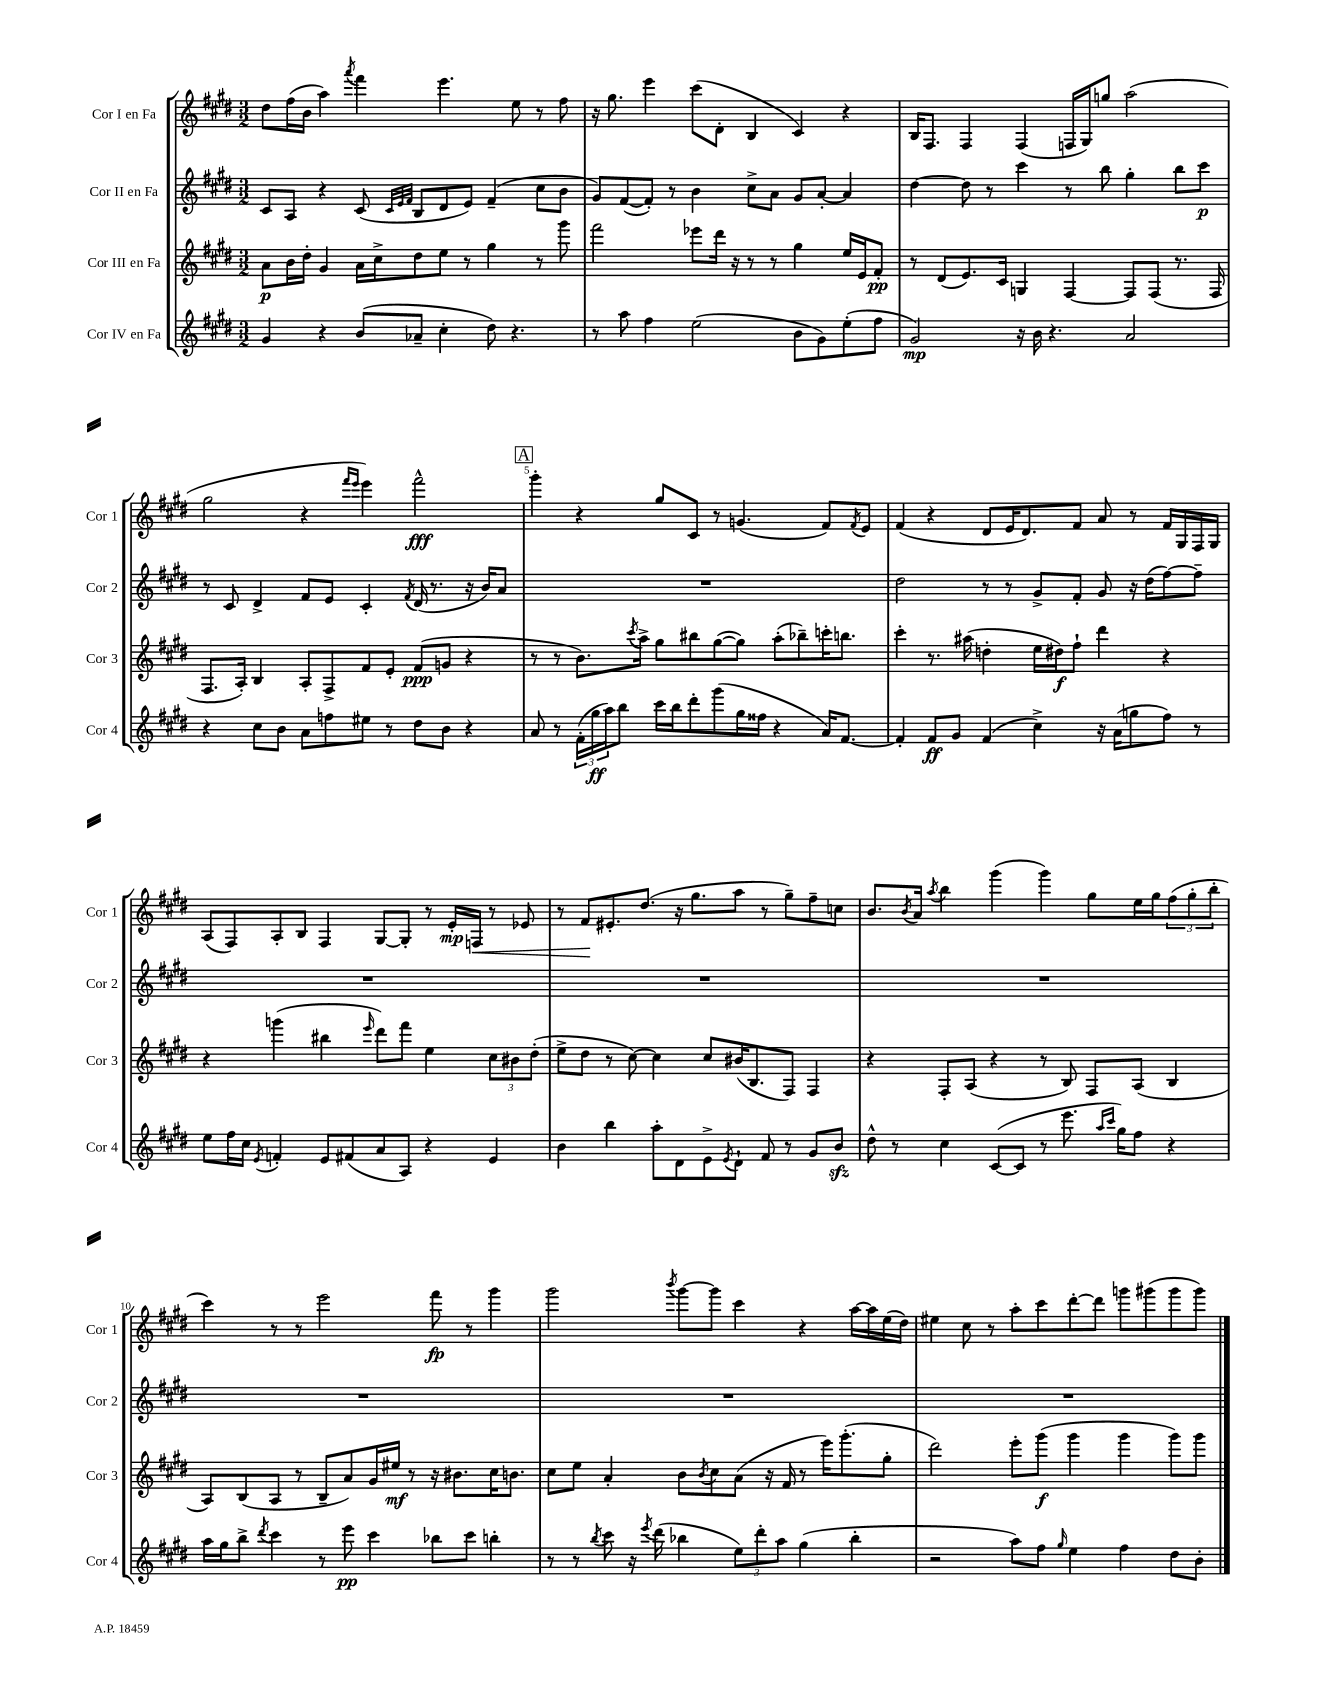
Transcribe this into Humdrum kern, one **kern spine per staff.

**kern	**dynam	**kern	**dynam	**kern	**dynam	**kern	**dynam
*part4	*part4	*part3	*part3	*part2	*part2	*part1	*part1
*staff4	*staff4	*staff3	*staff3	*staff2	*staff2	*staff1	*staff1
*I"Cor IV en Fa	*	*I"Cor III en Fa	*	*I"Cor II en Fa	*	*I"Cor I en Fa	*
*I'Cor 4	*	*I'Cor 3	*	*I'Cor 2	*	*I'Cor 1	*
*clefG2	*	*clefG2	*	*clefG2	*	*clefG2	*
*k[f#c#g#d#]	*	*k[f#c#g#d#]	*	*k[f#c#g#d#]	*	*k[f#c#g#d#]	*
*M3/2	*	*M3/2	*	*M3/2	*	*M3/2	*
=1	=1	=1	=1	=1	=1	=1	=1
4g#/	.	8a\L	p	8c#/L	.	8dd#\L	.
.	.	16b\L	.	8A/J	.	(16ff#\L	.
.	.	16dd#'\JJ	.	.	.	16b\JJ	.
4r	.	4g#/	.	4r	.	4aa\)	.
.	.	.	.	.	.	8qaaa/	.
(8b/L	.	16a\LL	.	(8c#/	.	4fff#\	.
.	.	16cc#^\J	.	.	.	.	.
.	.	.	.	32qqc#/LLL	.	.	.
.	.	.	.	32qqe/	.	.	.
.	.	.	.	32qqf#/JJJ	.	.	.
8a-X~/J	.	8dd#\	.	8B/L	.	.	.
4cc#'\	.	8ee\J	.	8d#/	.	4.eee\	.
.	.	8r	.	8e/J)	.	.	.
8dd#\)	.	4gg#\	.	(4f#~/	.	.	.
4.r	.	.	.	.	.	8ee\	.
.	.	8r	.	8cc#\L	.	8r	.
.	.	8ggg#\	.	8b\J	.	8ff#\	.
=2	=2	=2	=2	=2	=2	=2	=2
8r	.	2fff#\	.	8g#/L)	.	16r	.
.	.	.	.	.	.	8.gg#\	.
8aa\	.	.	.	([8f#/	.	.	.
4ff#\	.	.	.	8f#'/J])	.	4eee\	.
.	.	.	.	8r	.	.	.
(2ee\	.	8eee-X\L	.	4b\	.	(8ccc#\L	.
.	.	16ddd#\Jk	.	.	.	8d#'\J	.
.	.	16r	.	.	.	.	.
.	.	8r	.	8cc#^\L	.	4B/	.
.	.	8r	.	8a\J	.	.	.
8b\L	.	4gg#\	.	8g#/L	.	4c#/)	.
8g#\)	.	.	.	[8a'/J	.	.	.
(8ee'\	.	16ee/LL	.	4a/]	.	4r	.
.	.	16e/J	.	.	.	.	.
8ff#\J	.	8f#'/J	pp	.	.	.	.
=3	=3	=3	=3	=3	=3	=3	=3
2g#/)	mp	8r	.	[4dd#\	.	16B/KL	.
.	.	.	.	.	.	8.F#/J	.
.	.	(8d#/L	.	.	.	.	.
.	.	8.e/)	.	8dd#\]	.	4F#/	.
.	.	.	.	8r	.	.	.
.	.	16c#/Jk	.	.	.	.	.
16r	.	4Gn/	.	4ccc#\	.	(4F#/	.
16b\	.	.	.	.	.	.	.
4.r	.	.	.	.	.	.	.
.	.	[4F#/	.	8r	.	16Fn/LL	.
.	.	.	.	.	.	16G#/J)	.
.	.	.	.	8bb\	.	8ggn/J	.
2a/	.	8F#/L]	.	4gg#'\	.	(2aa\	.
.	.	(8F#/J	.	.	.	.	.
.	.	8.r	.	8bb\L	.	.	.
.	.	.	.	8ccc#\J	p	.	.
.	.	16F#/	.	.	.	.	.
!!LO:LB:g=z
=4	=4	=4	=4	=4	=4	=4	=4
4r	.	8.F#/L	.	8r	.	2gg#\	.
.	.	.	.	8c#/	.	.	.
.	.	16A'/Jk)	.	.	.	.	.
8cc#\L	.	4B/	.	4d#^/	.	.	.
8b\J	.	.	.	.	.	.	.
8a\L	.	8A'/L	.	8f#/L	.	4r	.
8ffn\	.	8F#^/	.	8e/J	.	.	.
.	.	.	.	.	.	16qqfff#/LL	.
.	.	.	.	.	.	16qqeee/JJ	.
8ee#X\J	.	8f#/	.	4c#'/	.	4eee\)	.
8r	.	8e'/J	.	.	.	.	.
.	.	.	.	8qf#/	.	.	.
8dd#\L	.	(8f#/L	ppp	(16d#/	.	2fff#^^\	fff
.	.	.	.	8.r	.	.	.
8b\J	.	8gn/J	.	.	.	.	.
4r	.	4r	.	16r	.	.	.
.	.	.	.	16b/KL)	.	.	.
.	.	.	.	8a/J	.	.	.
!!LO:REH:place=s1:t=A
=5	=5	=5	=5	=5	=5	=5	=5
8a/	.	8r	.	1.r	.	4ggg#'\	.
8r	.	8r	.	.	.	.	.
(24f#'\LL	.	8.b\L)	.	.	.	4r	.
24gg#\	ff	.	.	.	.	.	.
24aa\J)	.	.	.	.	.	.	.
8bb\J	.	.	.	.	.	.	.
.	.	8qccc#/	.	.	.	.	.
.	.	16aa^\Jk	.	.	.	.	.
16ccc#\LL	.	8gg#\L	.	.	.	8gg#/L	.
16bb\J	.	.	.	.	.	.	.
8ddd#'\	.	8bb#X\	.	.	.	8c#/J	.
(8ggg#\	.	([8gg#\	.	.	.	8r	.
16gg#\L	.	8gg#\J])	.	.	.	(4.gn/	.
16ff##X\JJ	.	.	.	.	.	.	.
4r	.	(8aa'\L	.	.	.	.	.
.	.	8bb-X~\)	.	.	.	.	.
16a/KL)	.	16cccn'\K	.	.	.	8f#/L)	.
[8.f#/J	.	8.bbn\J	.	.	.	.	.
.	.	.	.	.	.	8qf#/	.
.	.	.	.	.	.	8e/J	.
=6	=6	=6	=6	=6	=6	=6	=6
4f#'/]	.	4ccc#'\	.	2dd#\	.	(4f#/	.
8f#/L	ff	8.r	.	.	.	4r	.
8g#/J	.	.	.	.	.	.	.
.	.	(16aa#X\	.	.	.	.	.
(4f#/	.	4ddn'\	.	8r	.	8d#/L	.
.	.	.	.	8r	.	16e/K	.
.	.	.	.	.	.	8.d#/)	.
4cc#^\)	.	16ee\LL	.	8g#^/L	.	.	.
.	.	16dd#X\J)	f	.	.	.	.
.	.	8ff#`\J	.	8f#'/J	.	8f#/J	.
16r	.	4ddd#\	.	8g#/	.	8a/	.
(16a\KL	.	.	.	.	.	.	.
8ggn\	.	.	.	16r	.	8r	.
.	.	.	.	(16dd#\KL	.	.	.
8ff#\J)	.	4r	.	[8ff#\)	.	16f#/LL	.
.	.	.	.	.	.	16G#/	.
8r	.	.	.	8ff#~\J]	.	16F#/	.
.	.	.	.	.	.	16G#/JJ	.
!!LO:LB:g=z
=7	=7	=7	=7	=7	=7	=7	=7
8ee\L	.	4r	.	1.r	.	(8A/L	.
16ff#\L	.	.	.	.	.	8F#/)	.
16cc#\JJ	.	.	.	.	.	.	.
8qe/	.	.	.	.	.	.	.
4fn'/	.	(4gggn\	.	.	.	8A'/	.
.	.	.	.	.	.	8B/J	.
8e/L	.	4bb#X\	.	.	.	4F#/	.
(8f#X/	.	.	.	.	.	.	.
.	.	16qqeee/	.	.	.	.	.
8a/	.	8ddd#\L)	.	.	.	[8G#/L	.
8A/J)	.	8fff#\J	.	.	.	8G#'/J]	.
4r	.	4ee\	.	.	.	8r	.
.	.	.	.	.	.	16e'/LL	mp
!	!	!	!	!	!	!	!LO:HP:b
.	.	.	.	.	.	16Fn/JJ	<
4e/	.	12cc#\L	.	.	.	8r	.
.	.	12b#X\	.	.	.	.	.
.	.	.	.	.	.	8e-X/	.
.	.	(12dd#'\J	.	.	.	.	.
=8	=8	=8	=8	=8	=8	=8	=8
4b\	.	8ee^\L	.	1.r	.	8r	.
.	.	8dd#\J	.	.	.	8f#/L	.
4bb\	.	8r	.	.	.	8.e#X'/	[
.	.	[8cc#\)	.	.	.	.	.
.	.	.	.	.	.	(8.dd#/J	.
8aa'\L	.	4cc#\]	.	.	.	.	.
8d#\	.	.	.	.	.	16r	.
.	.	.	.	.	.	8.gg#\L	.
8e^\	.	8cc#/L	.	.	.	.	.
8qe/	.	.	.	.	.	.	.
8d#`\J	.	(16b#X/K	.	.	.	8aa\J	.
.	.	8.B/	.	.	.	.	.
8f#/	.	.	.	.	.	8r	.
8r	.	8F#/J)	.	.	.	8gg#~\L)	.
8g#/L	.	4F#/	.	.	.	8ff#~\	.
8bzz/J	.	.	.	.	.	8ccn\J	.
=9	=9	=9	=9	=9	=9	=9	=9
8dd#^^\	.	4r	.	1.r	.	8.b/L	.
8r	.	.	.	.	.	.	.
.	.	.	.	.	.	8qb/	.
.	.	.	.	.	.	16a/Jk	.
.	.	.	.	.	.	8qaa/	.
4cc#\	.	8F#'/L	.	.	.	4bb\	.
.	.	(8A/J	.	.	.	.	.
([8c#/L	.	4r	.	.	.	(4ggg#\	.
8c#/J]	.	.	.	.	.	.	.
8r	.	8r	.	.	.	4ggg#\)	.
8.eee\	.	8B/)	.	.	.	.	.
.	.	8F#/L	.	.	.	8gg#\L	.
16qqaa/LL	.	.	.	.	.	.	.
16qqccc#/JJ	.	.	.	.	.	.	.
16gg#\KL)	.	.	.	.	.	.	.
8ff#\J	.	(8A/J	.	.	.	16ee\L	.
.	.	.	.	.	.	16gg#\J	.
4r	.	4B/	.	.	.	(12ff#\	.
.	.	.	.	.	.	12gg#'\	.
.	.	.	.	.	.	12bb'\J	.
!!LO:LB:g=z
=10	=10	=10	=10	=10	=10	=10	=10
16aa\LL	.	8A/L)	.	1.r	.	4ccc#\)	.
16gg#\J	.	.	.	.	.	.	.
8bb^\J	.	(8B/	.	.	.	.	.
8qddd#/	.	.	.	.	.	.	.
4ccc#\	.	8A/J	.	.	.	8r	.
.	.	8r	.	.	.	8r	.
8r	.	8B~/L	.	.	.	2eee\	.
8eee\	pp	8a/)	.	.	.	.	.
4ccc#\	.	16g#/L	.	.	.	.	.
.	.	16ee#X/JJ	mf	.	.	.	.
.	.	8r	.	.	.	.	.
8bb-X\L	.	16r	.	.	.	8fff#\	fp
.	.	8.b#X\L	.	.	.	.	.
8ccc#\J	.	.	.	.	.	8r	.
4bbn'\	.	16cc#\K	.	.	.	4ggg#\	.
.	.	8.bn\J	.	.	.	.	.
=11	=11	=11	=11	=11	=11	=11	=11
8r	.	8cc#\L	.	1.r	.	2ggg#\	.
8r	.	8ee\J	.	.	.	.	.
8qbb/	.	.	.	.	.	.	.
8ccc#\	.	4a'/	.	.	.	.	.
16r	.	.	.	.	.	.	.
8qeee/	.	.	.	.	.	.	.
(16ddd#\	.	.	.	.	.	.	.
.	.	.	.	.	.	8qbbb/	.
4bb-X\	.	8b\L	.	.	.	[8ggg#\L	.
.	.	8qb/	.	.	.	.	.
.	.	8cc#\	.	.	.	8ggg#\J]	.
12ee\L)	.	(8a\J	.	.	.	4ccc#\	.
12ddd#'\	.	.	.	.	.	.	.
.	.	16r	.	.	.	.	.
12aa\J	.	.	.	.	.	.	.
.	.	16f#/	.	.	.	.	.
(4gg#\	.	8r	.	.	.	4r	.
.	.	16eee\KL)	.	.	.	.	.
.	.	(8.ggg#'\	.	.	.	.	.
4bb-'\	.	.	.	.	.	[16aa\LL	.
.	.	.	.	.	.	16aa\]	.
.	.	8gg#'\J	.	.	.	(16ee\	.
.	.	.	.	.	.	16dd#\JJ)	.
=12	=12	=12	=12	=12	=12	=12	=12
2r	.	2ddd#\)	.	1.r	.	4ee#X\	.
.	.	.	.	.	.	8cc#\	.
.	.	.	.	.	.	8r	.
8aa\L)	.	8eee'\L	.	.	.	8aa'\L	.
8ff#\J	.	(8ggg#\J	f	.	.	8ccc#\	.
16qqgg#/	.	.	.	.	.	.	.
4ee\	.	4ggg#\	.	.	.	[8ddd#'\	.
.	.	.	.	.	.	8ddd#\J]	.
4ff#\	.	4ggg#\	.	.	.	8gggn\L	.
.	.	.	.	.	.	(8ggg#X\	.
8dd#\L	.	8ggg#\L)	.	.	.	8ggg#\	.
8b'\J	.	8ggg#\J	.	.	.	8ggg#\J)	.
==	==	==	==	==	==	==	==
*-	*-	*-	*-	*-	*-	*-	*-
